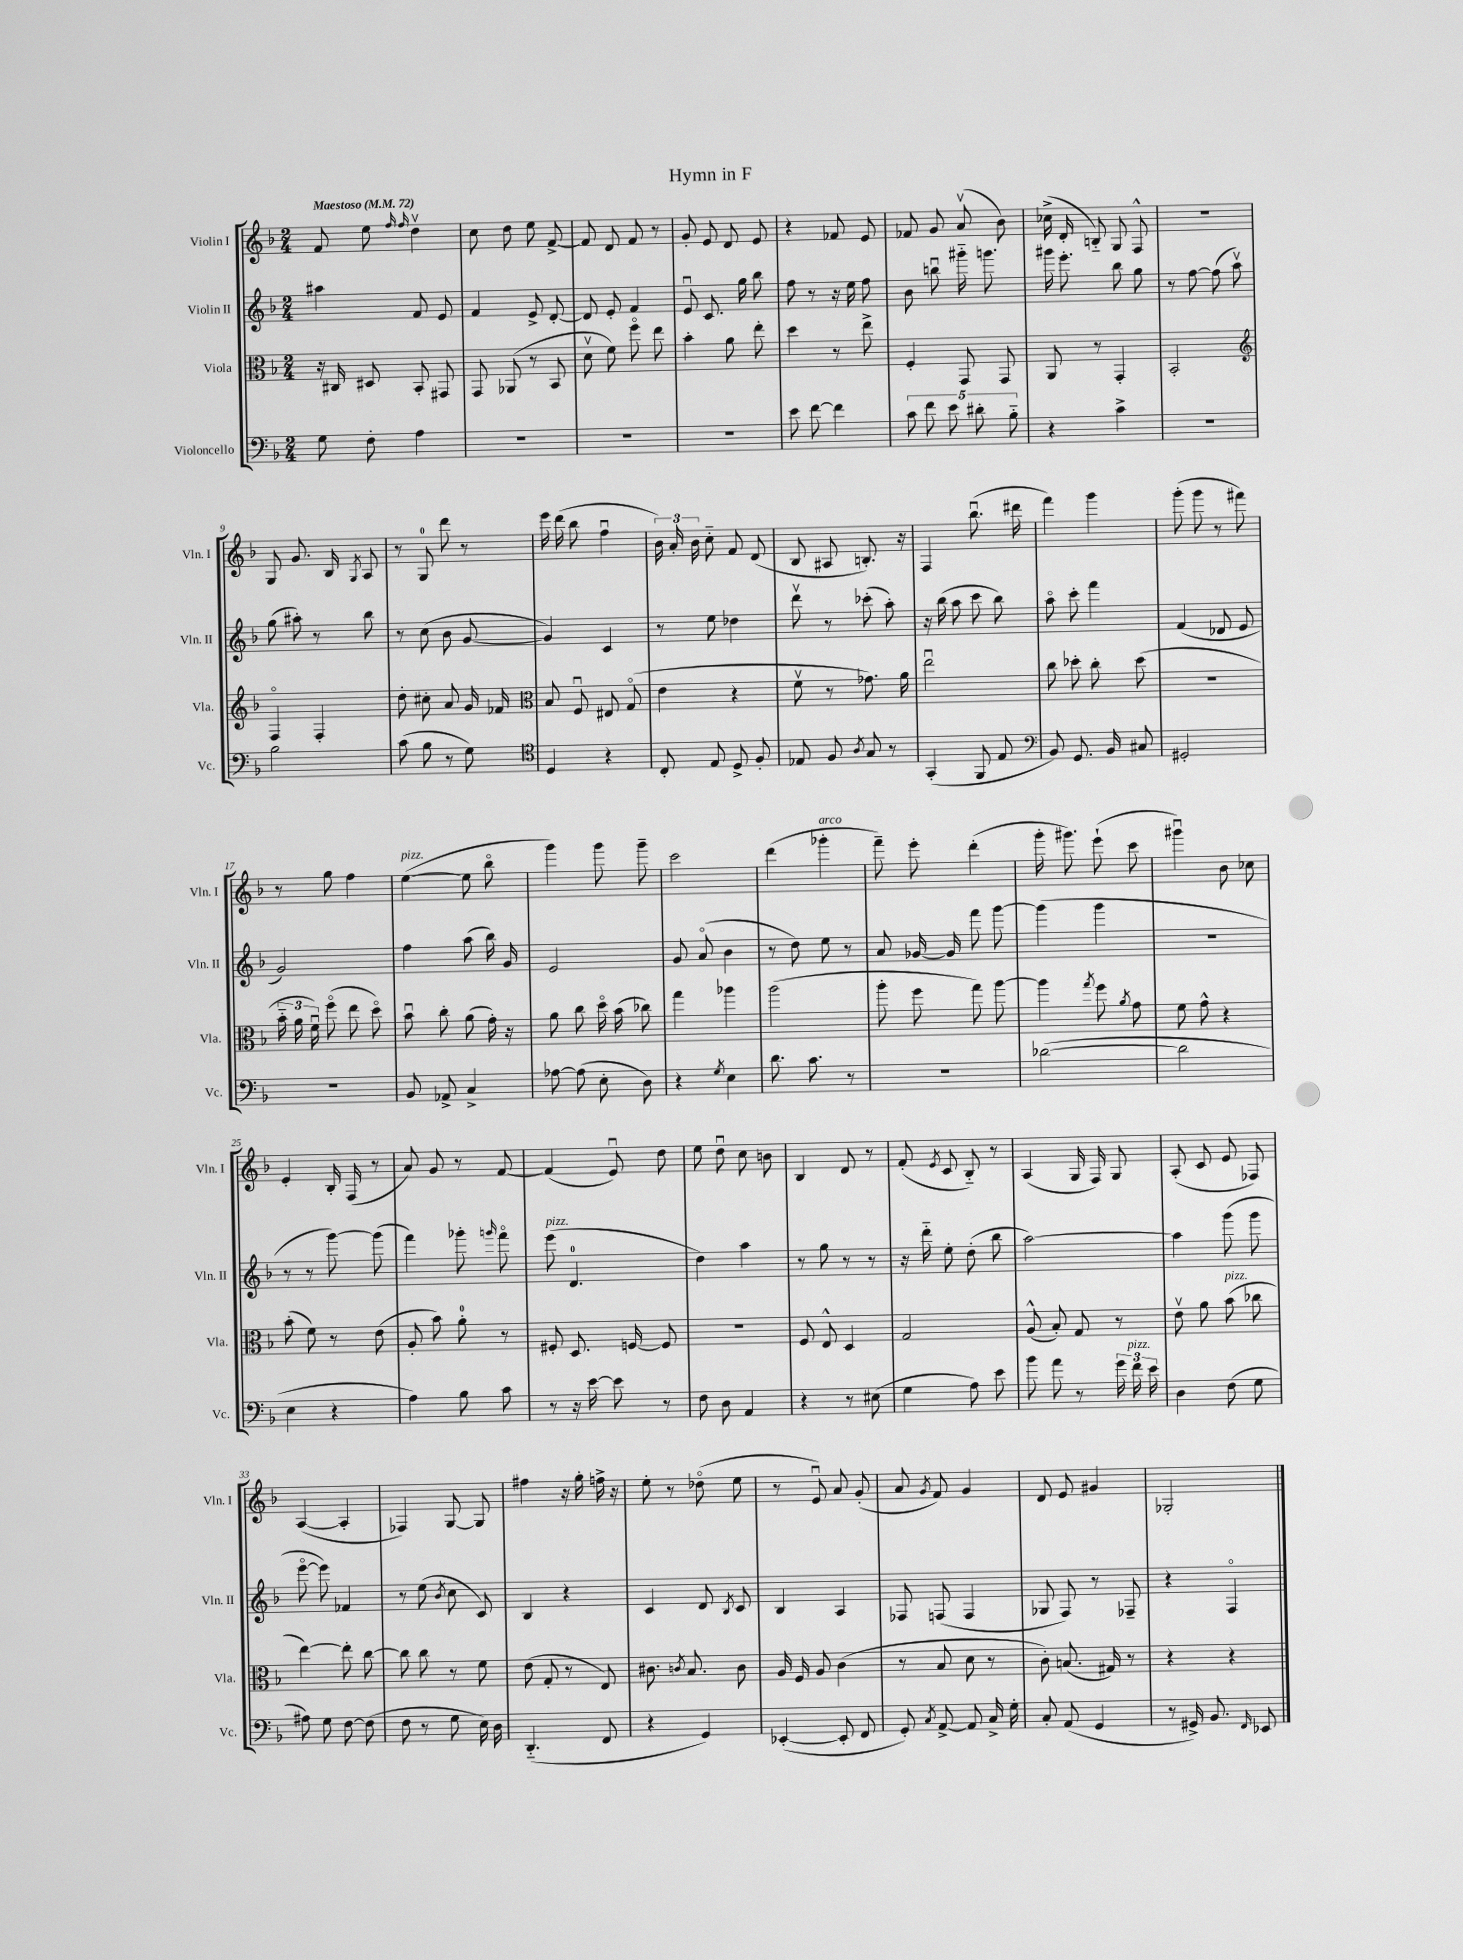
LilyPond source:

\header { title = "Hymn in F" }
<<
\new StaffGroup <<
\new Staff = "s0" \with { instrumentName = "Violin I" shortInstrumentName = "Vln. I" } {
    \clef treble \key f \major \numericTimeSignature \time 2/4 \tempo "Maestoso" 4 = 72
    \autoBeamOff f'8 e''8 \grace { f''16 f''16 } d''4\upbow |
    c''8 d''8 e''8 f'8~-> |
    f'8 d'8 f'8 r8 |
    g'8-. e'8 d'8 e'8 |
    r4 fes'8 e'8 |
    fes'8 g'8 a'8\upbow( bes'8) |
    ces''16->( d'16-. b8-_) g8 f8-^ |
    R2 |
    g8 g'8. bes16 \acciaccatura { g8 } a8 |
    r8 g8-0 d'''8 r8 |
    e'''16 d'''16( bes''8 f''4\downbow |
    \tuplet 3/2 { bes'16) a'16-. bes'16 } c''8-_ f'8 d'8( |
    bes8 ais8 b8.-.) r16 |
    f4 bes''8.\downbow( dis'''16 |
    f'''4) g'''4 |
    g'''8-.( g'''8 r8 fis'''8) |
    r8 g''8 f''4 |
    e''4~^\markup { \italic "pizz." }( e''8 bes''8\flageolet |
    g'''4) g'''8 g'''8-- |
    c'''2 |
    d'''4( ges'''4-.^\markup { \italic "arco" } |
    f'''8--) e'''8-. d'''4-.( |
    g'''16-. gis'''8.) e'''8-!( c'''8 |
    gis'''4\downbow) bes'8 ces''8 |
    e'4-. bes16-. f16( r8 |
    a'8) g'8 r8 f'8~ |
    f'4( e'8\downbow) d''8 |
    e''8 d''8\downbow c''8 b'8 |
    bes4 d'8 r8 |
    f'8-.( \acciaccatura { e'8 } c'8 bes8-_) r8 |
    a4( g16 f16) g8 |
    a8-.( c'8 e'8 fes8) |
    a4~( a4-. |
    fes4) g8~ g8 |
    fis''4 r16 g''16-. f''16-> r16 |
    e''8-. r8 des''8\flageolet( e''8 |
    r8 e'8\downbow) a'8 g'8-.( |
    a'8 \acciaccatura { g'8 } f'8) g'4 |
    d'8 e'8 gis'4 |
    ges2-. \bar "|." |
}
\new Staff = "s1" \with { instrumentName = "Violin II" shortInstrumentName = "Vln. II" } {
    \clef treble \key f \major \numericTimeSignature \time 2/4
    \autoBeamOff ais''4 f'8 e'8 |
    f'4 e'8-> d'8~-. |
    d'8 e'8-. f'4 |
    e'8\downbow c'8. g''16 bes''8 |
    f''8 r8 r16 e''16 f''8 |
    bes'8 b''8\downbow gis'''16-_ g'''8. |
    gis'''16 e'''8.-. bes''8 g''8 |
    r8 f''8~ f''8( a''8\upbow) |
    g''8( ais''8-.) r8 bes''8 |
    r8 c''8( bes'8 g'8~ |
    g'4) c'4 |
    r8 e''8 des''4 |
    d'''8\upbow r8 ces'''8-.( a''8-.) |
    r16 bes''16( a''8 c'''8 bes''8) |
    a''8\flageolet c'''8-. f'''4 |
    f'4( des'8 e'8 |
    g'2) |
    f''4 a''8( bes''16) g'16 |
    e'2 |
    g'8 a'8\flageolet( bes'4 |
    r8 d''8) e''8 r8 |
    a'8 ges'16~ ges'16 f'''8 g'''8~ |
    g'''4( g'''4 |
    R2 |
    r8 r8 g'''8~) g'''8( |
    f'''4) ges'''8-. \grace { g'''16 } f'''8\flageolet |
    e'''8^\markup { \italic "pizz." }( d'4.-0 |
    d''4) a''4 |
    r8 g''8 r8 r8 |
    r16 d'''16-_ e''8-. d''8-.( bes''8 |
    a''2~) |
    a''4 g'''8( g'''8 |
    e'''8~\flageolet e'''8) fes'4 |
    r8 e''8( \acciaccatura { bes'8 } c''8 c'8) |
    bes4 r4 |
    c'4 d'8 \acciaccatura { bes8 } c'8 |
    bes4 a4 |
    fes8 f8( f4 |
    ges8 f8) r8 fes8-- |
    r4 f4\flageolet \bar "|." |
}
\new Staff = "s2" \with { instrumentName = "Viola" shortInstrumentName = "Vla." } {
    \clef alto \key f \major \numericTimeSignature \time 2/4
    \autoBeamOff r16 cis16 dis8 bes,8-. gis,8 |
    g,8 aes,8( r8 bes,8 |
    d'8\upbow f'8) f''8\flageolet e''8 |
    bes'4-. a'8 e''8-. |
    d''4 r8 e''8-> |
    f4-. g,8 g,8 |
    a,8 r8 g,4-. |
    bes,2-. |
    \clef treble f4\flageolet f4-. |
    d''8-. cis''8-. a'8 g'16 fes'16 |
    \clef alto bes8 f8\downbow eis8 g8\flageolet( |
    e'4 r4 |
    f'8\upbow r8 ges'8.) a'16 |
    e''2\downbow |
    c''8 des''8-. c''8-. des''8( |
    R2 |
    \tuplet 3/2 { bes'16-_ a'16 f'16\downbow) } f''8\flageolet( e''8 d''8\flageolet) |
    bes'8\downbow c''8-. a'8( g'16-.) r16 |
    a'8 c''8 d''16\flageolet bes'16( ces''8) |
    g''4 aes''4 |
    a''2( |
    a''8-. f''8 g''8) a''8~ |
    a''4 \acciaccatura { g''8 } f''8 \acciaccatura { a'8 } g'8 |
    f'8 g'8-^ r4 |
    bes'8-.( f'8) r8 e'8( |
    a8-. bes'8) a'8-0-. r8 |
    fis8-. d8. f16~ f8 |
    R2 |
    f8 e8-^ d4 |
    g2 |
    a8-^( bes8-.) g8 r8 |
    e'8\upbow a'8 bes'8^\markup { \italic "pizz." }( ces''8 |
    e''4~) e''8-. c''8~ |
    c''8 c''8 r8 f'8 |
    e'8( g8-. r8 e8) |
    cis'8. \acciaccatura { c'8 } bes8. c'8 |
    a16 f16 a8 c'4( |
    r8 bes8 d'8 r8 |
    c'8-.) b8.( gis16) r8 |
    r4 r4 \bar "|." |
}
\new Staff = "s3" \with { instrumentName = "Violoncello" shortInstrumentName = "Vc." } {
    \clef bass \key f \major \numericTimeSignature \time 2/4
    \autoBeamOff g8 f8-. a4 |
    R2 |
    R2 |
    R2 |
    e'8 f'8~ f'4 |
    \tuplet 5/4 { c'8 f'8 e'8 dis'8-. bes8-_ } |
    r4 c'4-> |
    R2 |
    bes2 |
    c'8( bes8 r8 g8) |
    \clef tenor d4 r4 |
    c8-. e8 d8-> f8-. |
    ees8 f8 \acciaccatura { a8 } g8 r8 |
    g,4-.( f,8 e8 |
    \clef bass bes,8) g,8. bes,16 cis8 |
    gis,2-. |
    r2 |
    bes,8 aes,8-> c4-> |
    aes8~ aes8( e8-. d8) |
    r4 \acciaccatura { g8 } e4 |
    d'8. c'8. r8 |
    r2 |
    des'2~( |
    des'2 |
    e4 r4 |
    a4) bes8 c'8 |
    r8 r16 e'16~ e'8 r8 |
    f8 d8 a,4 |
    r4 r8 eis8( |
    g4 a8) e'8 |
    bes'8 a'8 r8 \tuplet 3/2 { g'16 f'16^\markup { \italic "pizz." } e'16 } |
    d4 f8( g8 |
    ais8) g8 f8~ f8( |
    f8 r8 g8 e16) d16 |
    d,4.-_( f,8 |
    r4 g,4) |
    ees,4~-.( ees,8-. f,8 |
    g,8-.) \acciaccatura { c8 } a,8~-> a,8 c16-> g16-. |
    c8-. a,8( g,4 |
    r8 gis,16->) bes,8. \grace { f,16 } ees,8 \bar "|." |
}
>>
>>
